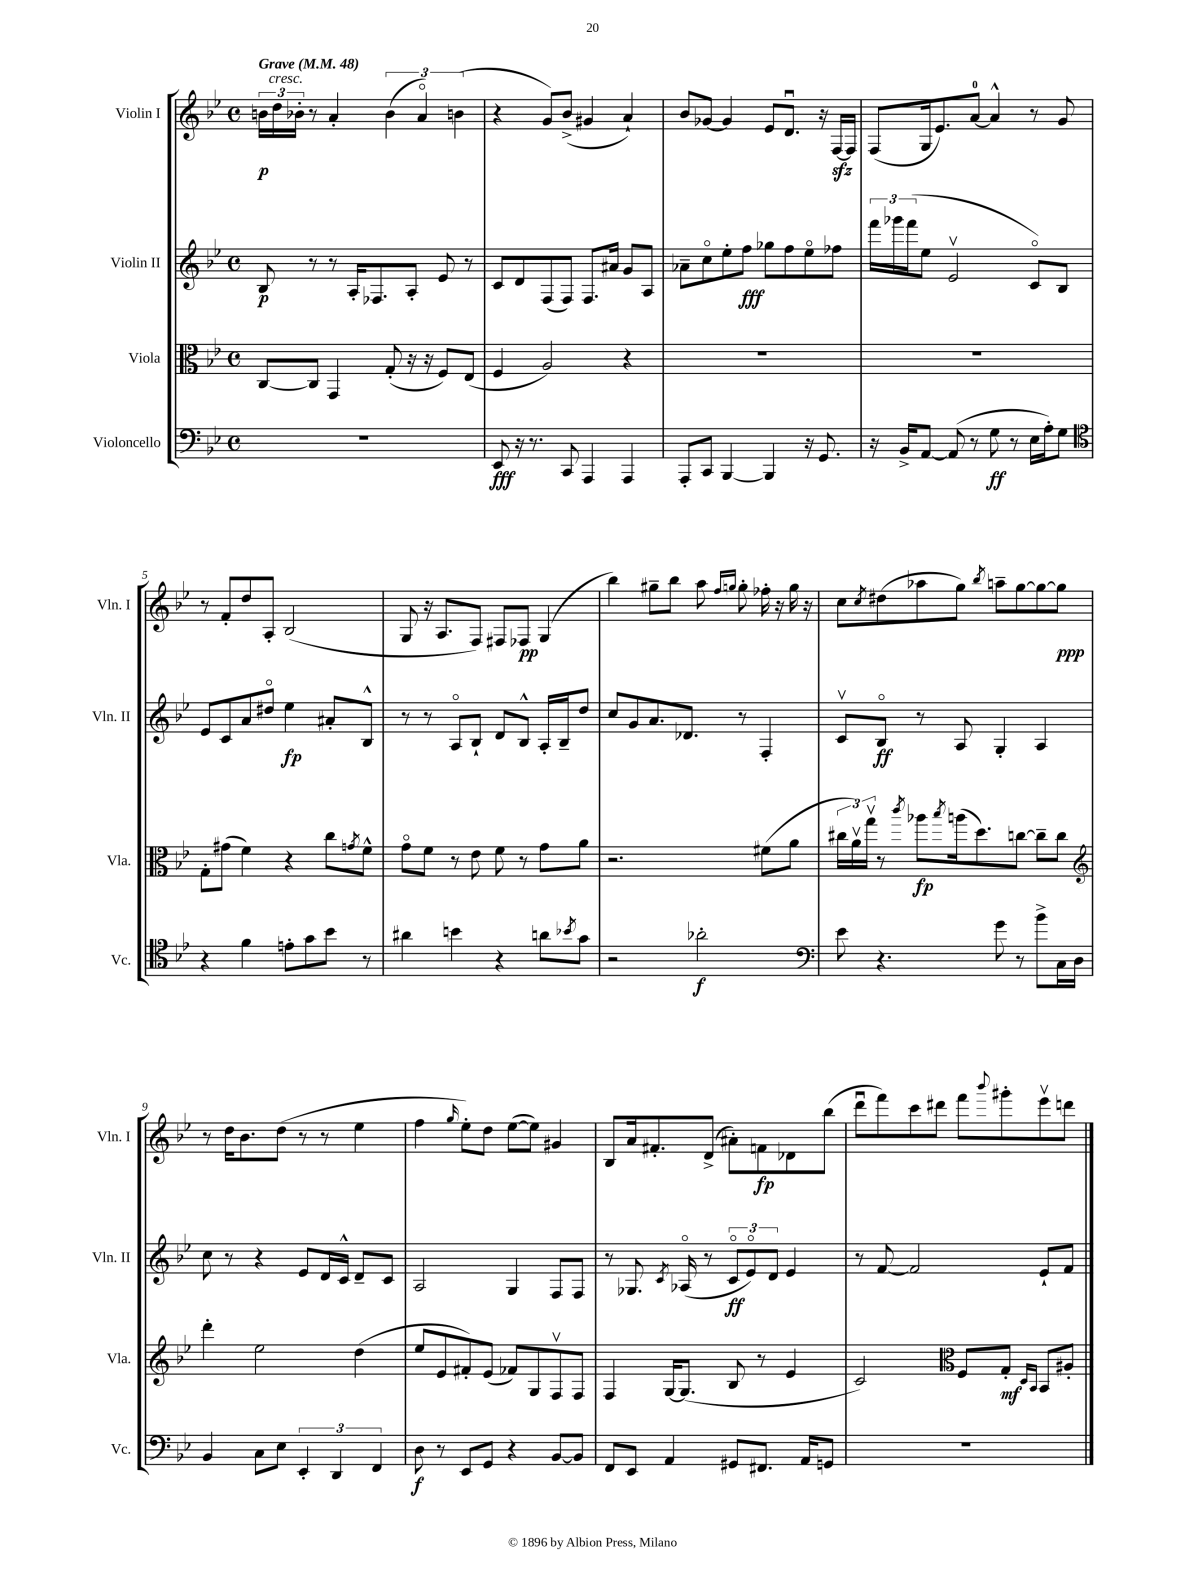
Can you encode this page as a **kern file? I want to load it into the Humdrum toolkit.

**kern	**dynam	**kern	**dynam	**kern	**dynam	**kern	**dynam
*part4	*part4	*part3	*part3	*part2	*part2	*part1	*part1
*staff4	*staff4	*staff3	*staff3	*staff2	*staff2	*staff1	*staff1
*I"Violoncello	*	*I"Viola	*	*I"Violin II	*	*I"Violin I	*
*I'Vc.	*	*I'Vla.	*	*I'Vln. II	*	*I'Vln. I	*
*clefF4	*	*clefC3	*	*clefG2	*	*clefG2	*
*k[b-e-]	*	*k[b-e-]	*	*k[b-e-]	*	*k[b-e-]	*
*M4/4	*	*M4/4	*	*M4/4	*	*M4/4	*
*met(c)	*	*met(c)	*	*met(c)	*	*met(c)	*
*MM48	*	*MM48	*	*MM48	*	*MM48	*
=1	=1	=1	=1	=1	=1	=1	=1
!	!	!	!	!	!	!LO:TX:a:B:t=Grave	!
1r	.	[8C/L	.	8B-/	p	24bn\LL	p
!	!	!	!	!	!	!LO:TX:a:i:t=cresc.	!
.	.	.	.	.	.	24dd\	.
.	.	.	.	.	.	24b-X'\JJ	.
.	.	8C/J]	.	8r	.	8r	.
.	.	4GG/	.	8r	.	4a'/	.
.	.	.	.	16A'/KL	.	.	.
.	.	.	.	8.F-X/	.	.	.
.	.	(8G'/	.	.	.	(6b-\	.
.	.	16r	.	8A'/J	.	.	.
.	.	.	.	.	.	6a/)	.
.	.	16r	.	.	.	.	.
.	.	8F/L)	.	8e-/	.	.	.
.	.	.	.	.	.	(6bn\	.
.	.	(8E-/J	.	8r	.	.	.
=2	=2	=2	=2	=2	=2	=2	=2
8EE-/	fff	4F/	.	8c/L	.	4r	.
16r	.	.	.	8d/	.	.	.
8.r	.	.	.	.	.	.	.
.	.	2A/)	.	(8F/	.	8g/L)	.
8CC/	.	.	.	8F/J)	.	(8b-^/J	.
4AAA/	.	.	.	8.F/L	.	4g#X/	.
.	.	.	.	16a#X/Jk	.	.	.
4AAA/	.	4r	.	8g/L	.	4a`/)	.
.	.	.	.	8A/J	.	.	.
=3	=3	=3	=3	=3	=3	=3	=3
8AAA'/L	.	1r	.	8a-X~\L	.	8b-/L	.
8CC/J	.	.	.	8cc\	.	[8g-X/J	.
[4BBB-/	.	.	.	8ee-'\	.	4g-/]	.
.	.	.	.	8ff\J	fff	.	.
4BBB-/]	.	.	.	8gg-X\L	.	8e-/L	.
.	.	.	.	8ff\	.	8.du/J	.
16r	.	.	.	8ee-\	.	.	.
8.GG/	.	.	.	.	.	16r	.
.	.	.	.	8ff-X\J	.	[16Fzz/LL	.
.	.	.	.	.	.	16F/JJ]	.
=4	=4	=4	=4	=4	=4	=4	=4
16r	.	1r	.	24fff\LL	.	(8F/L	.
.	.	.	.	24ggg-X\	.	.	.
16BB-^/KL	.	.	.	.	.	.	.
.	.	.	.	(24fff\J	.	.	.
[8AA/J	.	.	.	8ee-\J	.	16G/k	.
.	.	.	.	.	.	8.e-/)	.
(8AA/]	.	.	.	2e-v/	.	.	.
8r	.	.	.	.	.	[8a/J	.
8G\	ff	.	.	.	.	4a^^/]	.
8r	.	.	.	.	.	.	.
16E-\LL	.	.	.	8c/L)	.	8r	.
16A'\J)	.	.	.	.	.	.	.
8G\J	.	.	.	8B-/J	.	8g/	.
!!LO:LB:g=z
=5	=5	=5	=5	=5	=5	=5	=5
*clefC4	*	*	*	*	*	*	*
4r	.	8G'\L	.	8e-/L	.	8r	.
.	.	(8g#X\J	.	8c/	.	8f'/L	.
4f\	.	4f\)	.	8a/	.	8dd/	.
.	.	.	.	8dd#X/J	.	8A'/J	.
8en'\L	.	4r	.	4ee-\	fp	(2B-/	.
8g\	.	.	.	.	.	.	.
8b-\J	.	8cc\L	.	8a#X'/L	.	.	.
.	.	8qgn/	.	.	.	.	.
8r	.	8f^^\J	.	8B-^^/J	.	.	.
=6	=6	=6	=6	=6	=6	=6	=6
4a#X\	.	8g\L	.	8r	.	8G/	.
.	.	8f\J	.	8r	.	16r	.
.	.	.	.	.	.	8.A/L	.
4bn\	.	8r	.	8A/L	.	.	.
.	.	8e-\	.	8B-`/J	.	8F/J)	.
4r	.	8f\	.	8d/L	.	8F#X/L	.
.	.	8r	.	8B-^^/J	.	8F-X/J	pp
8an\L	.	8g\L	.	16A'/LL	.	(4G/	.
.	.	.	.	16B-~/J	.	.	.
8qb-X/	.	.	.	.	.	.	.
8g\J	.	8a\J	.	8dd/J	.	.	.
=7	=7	=7	=7	=7	=7	=7	=7
2r	.	2.r	.	8cc/L	.	4bb-\)	.
.	.	.	.	8g/	.	.	.
.	.	.	.	8.a/	.	8gg#X~\L	.
.	.	.	.	.	.	8bb-\J	.
.	.	.	.	8.d-X/J	.	.	.
2a-X'\	f	.	.	.	.	8aa\	.
.	.	.	.	.	.	16qqff/LL	.
.	.	.	.	.	.	16qqggn/JJ	.
.	.	.	.	8r	.	8gg'\	.
.	.	(8f#X\L	.	4F'/	.	16ff-X'\	.
.	.	.	.	.	.	16r	.
.	.	8a\J	.	.	.	16gg\	.
.	.	.	.	.	.	16r	.
=8	=8	=8	=8	=8	=8	=8	=8
*clefF4	*	*	*	*	*	*	*
8e-\	.	24cc#X\LL	.	8cv/L	.	8cc\L	.
.	.	24av\)	.	.	.	.	.
.	.	24ggv\JJ	.	.	.	.	.
.	.	.	.	.	.	8qcc/	.
4.r	.	8r	.	8B-/J	ff	(8dd#X\	.
.	.	8qccc/	.	.	.	.	.
.	.	8aa-X\L	fp	8r	.	8aa-X\	.
.	.	8qbb-/	.	.	.	.	.
.	.	(16aan\k	.	8A/	.	8gg\J)	.
.	.	8.dd\)	.	.	.	.	.
.	.	.	.	.	.	8qbb-/	.
8g\	.	.	.	4G'/	.	8aan~\L	.
8r	.	[8ccn\J	.	.	.	[8gg\	.
8b-^\L	.	8cc~\L]	.	4A/	.	8gg\_	.
16C\L	.	8cc\J	.	.	.	8gg\J]	ppp
16D\JJ	.	.	.	.	.	.	.
!!LO:LB:g=z
=9	=9	=9	=9	=9	=9	=9	=9
*	*	*clefG2	*	*	*	*	*
4BB-/	.	4ddd'\	.	8cc\	.	8r	.
.	.	.	.	8r	.	16dd\KL	.
.	.	.	.	.	.	8.b-\	.
8C\L	.	2ee-\	.	4r	.	.	.
8E-\J	.	.	.	.	.	(8dd\J	.
6EE-'/	.	.	.	8e-/L	.	8r	.
.	.	.	.	16d/L	.	8r	.
6DD/	.	.	.	.	.	.	.
.	.	.	.	16c^^/JJ	.	.	.
.	.	(4dd\	.	8d~/L	.	4ee-\	.
6FF/	.	.	.	.	.	.	.
.	.	.	.	8c/J	.	.	.
=10	=10	=10	=10	=10	=10	=10	=10
8D\	f	8ee-/L	.	2A/	.	4ff\	.
8r	.	8e-/	.	.	.	.	.
.	.	.	.	.	.	16qqgg/	.
8EE-/L	.	8f#X'/)	.	.	.	8ee-'\L)	.
8GG/J	.	(8e-/J	.	.	.	8dd\J	.
4r	.	8f-X/L)	.	4G/	.	([8ee-\L	.
.	.	8G/	.	.	.	8ee-\J])	.
[8BB-/L	.	8Fv/	.	8F/L	.	4g#X/	.
8BB-/J]	.	8F/J	.	8F/J	.	.	.
=11	=11	=11	=11	=11	=11	=11	=11
8FF/L	.	4F/	.	8r	.	8B-/L	.
8EE-/J	.	.	.	8.G-X/	.	16a/k	.
.	.	.	.	.	.	8.f#X'/	.
4AA/	.	[16G/KL	.	.	.	.	.
.	.	.	.	8qc/	.	.	.
.	.	(8.G/J]	.	(16A-X/	.	.	.
.	.	.	.	8r	.	(8d^/J	.
8GG#X/L	.	8B-/	.	12c/L	ff	8a#X'\L)	.
.	.	.	.	12e-/)	.	.	.
8.FF#X/J	.	8r	.	.	.	8fn\	fp
.	.	.	.	12d/J	.	.	.
.	.	4e-/	.	4e-/	.	8d-X\	.
16AA/KL	.	.	.	.	.	.	.
8GGn/J	.	.	.	.	.	(8bb-\J	.
=12	=12	=12	=12	=12	=12	=12	=12
1r	.	2c/)	.	8r	.	8dddu\L	.
.	.	.	.	[8f/	.	8fff\)	.
.	.	.	.	2f/]	.	8ccc\	.
.	.	.	.	.	.	8ddd#X\J	.
*	*	*clefC3	*	*	*	*	*
.	.	8F/L	.	.	.	8fff\L	.
.	.	.	.	.	.	8qqbbb-/	.
.	.	8G'/J	mf	.	.	8ggg#X'\	.
.	.	16qqD/LL	.	.	.	.	.
.	.	16qqBB-/JJ	.	.	.	.	.
.	.	8BB-/L	.	8e-`/L	.	8eee-v\	.
.	.	8A#X'/J	.	8f/J	.	8dddn\J	.
==	==	==	==	==	==	==	==
*-	*-	*-	*-	*-	*-	*-	*-
